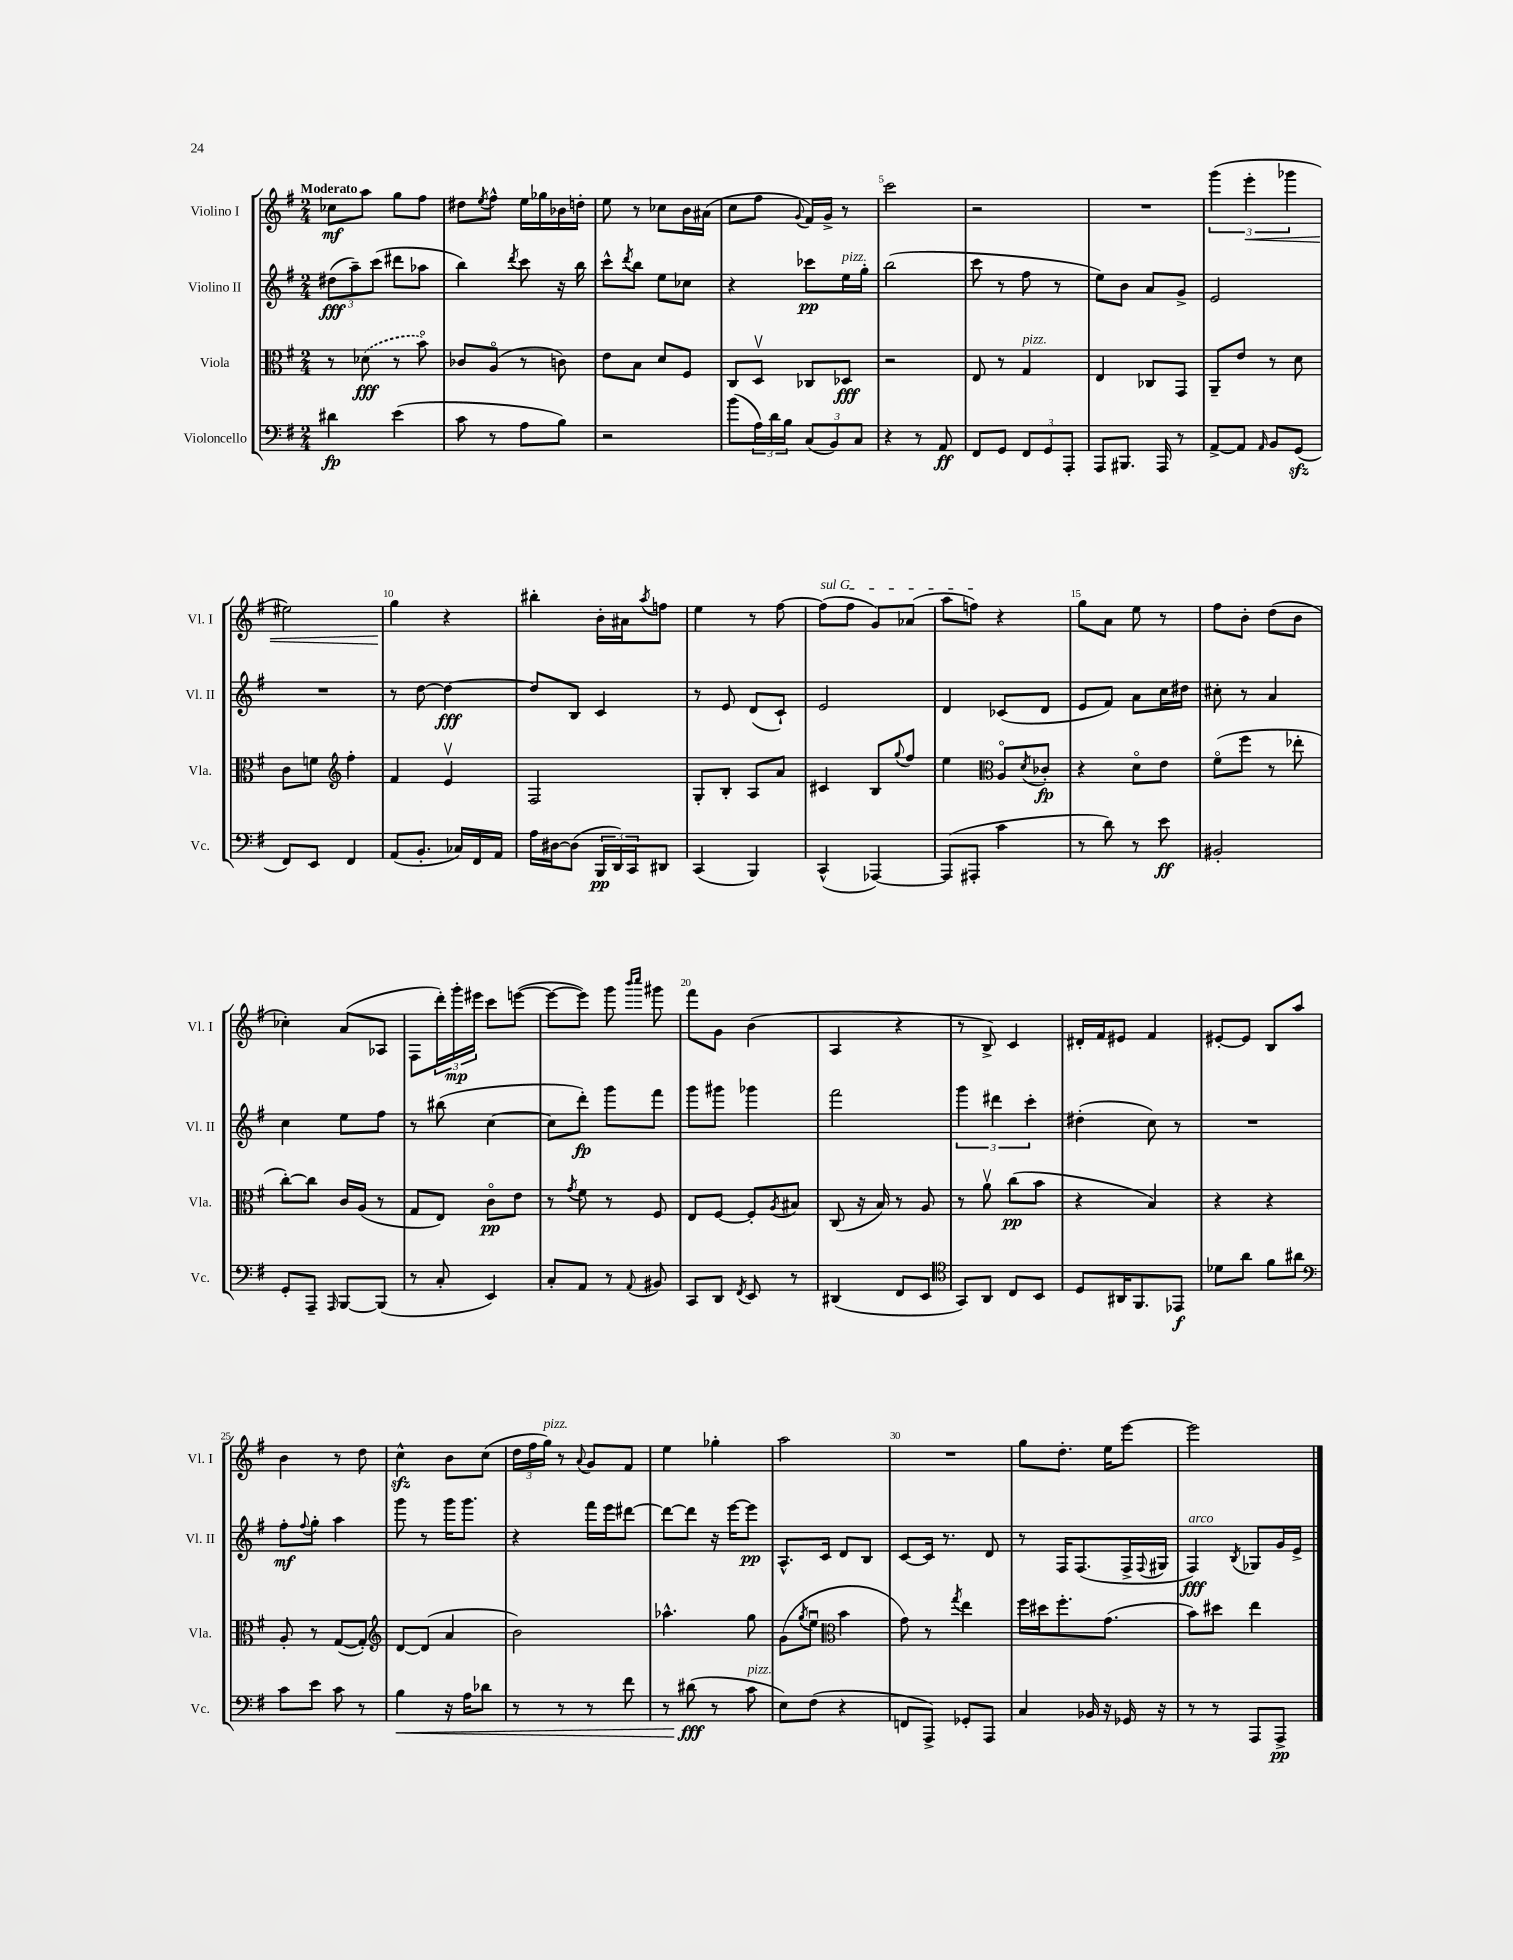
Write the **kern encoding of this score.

**kern	**dynam	**kern	**dynam	**kern	**dynam	**kern	**dynam
*part4	*part4	*part3	*part3	*part2	*part2	*part1	*part1
*staff4	*staff4	*staff3	*staff3	*staff2	*staff2	*staff1	*staff1
*I"Violoncello	*	*I"Viola	*	*I"Violino II	*	*I"Violino I	*
*I'Vc.	*	*I'Vla.	*	*I'Vl. II	*	*I'Vl. I	*
*clefF4	*	*clefC3	*	*clefG2	*	*clefG2	*
*k[f#]	*	*k[f#]	*	*k[f#]	*	*k[f#]	*
*M2/4	*	*M2/4	*	*M2/4	*	*M2/4	*
=1	=1	=1	=1	=1	=1	=1	=1
!	!	!	!	!	!	!LO:TX:a:B:t=Moderato	!
4d#X\	fp	8r	.	(12dd#X\L	fff	8cc-X\L	mf
.	.	.	.	12aa~\)	.	.	.
.	.	(8d-X\	fff	.	.	8aa\J	.
.	.	.	.	(12ccc\J	.	.	.
(4e\	.	8r	.	8ddd#X\L	.	8gg\L	.
.	.	8b\)	.	8aa-X\J	.	8ff#\J	.
=2	=2	=2	=2	=2	=2	=2	=2
8c\	.	8c-X/L	.	4bb\)	.	8dd#X\L	.
.	.	.	.	.	.	8qee/	.
8r	.	(8A/J	.	.	.	8ff#^^\J	.
.	.	.	.	8qddd/	.	.	.
8A\L	.	8r	.	8ccc\	.	16ee\LL	.
.	.	.	.	.	.	16gg-X\	.
8B\J)	.	8cn\)	.	16r	.	16b-X\	.
.	.	.	.	16bb\	.	16ddn'\JJ	.
=3	=3	=3	=3	=3	=3	=3	=3
2r	.	8e\L	.	8ccc^^\L	.	8ee\	.
.	.	.	.	8qddd/	.	.	.
.	.	8B\J	.	8bb\J	.	8r	.
.	.	8d/L	.	8ee\L	.	8cc-X\L	.
.	.	8F#/J	.	8cc-X\J	.	16b\L	.
.	.	.	.	.	.	(16a#X\JJ	.
=4	=4	=4	=4	=4	=4	=4	=4
(8b\L	.	8C/L	.	4r	.	8cc\L	.
24A\L)	.	8Dv/J	.	.	.	8ff#\J	.
24d\	.	.	.	.	.	.	.
24B\JJ	.	.	.	.	.	.	.
.	.	.	.	.	.	8qqg/	.
(12C/L	.	8C-X/L	.	8ccc-X\L	pp	16f#/LL)	.
.	.	.	.	.	.	16g^/JJ	.
12BB/)	.	.	.	.	.	.	.
!	!	!	!	!LO:TX:a:i:t=pizz.	!	!	!
.	.	8D-X/J	fff	16ee\L	.	8r	.
12C/J	.	.	.	.	.	.	.
.	.	.	.	16gg'\JJ	.	.	.
=5	=5	=5	=5	=5	=5	=5	=5
4r	.	2r	.	(2bb\	.	2ccc\	.
8r	.	.	.	.	.	.	.
8AA/	ff	.	.	.	.	.	.
=6	=6	=6	=6	=6	=6	=6	=6
8FF#/L	.	8E/	.	8ccc\	.	2r	.
8GG/J	.	8r	.	8r	.	.	.
!	!	!LO:TX:a:i:t=pizz.	!	!	!	!	!
12FF#/L	.	4G/	.	8ff#\	.	.	.
12GG/	.	.	.	.	.	.	.
.	.	.	.	8r	.	.	.
12AAA'/J	.	.	.	.	.	.	.
=7	=7	=7	=7	=7	=7	=7	=7
8AAA/L	.	4E/	.	8ee\L)	.	2r	.
8.BBB#X/J	.	.	.	8b\J	.	.	.
.	.	8C-X/L	.	8a/L	.	.	.
16AAA/	.	.	.	.	.	.	.
8r	.	8GG/J	.	8g^/J	.	.	.
=8	=8	=8	=8	=8	=8	=8	=8
[8AA^/L	.	8AA~/L	.	2e/	.	(6ggg\	.
8AA/J]	.	8e/J	.	.	.	.	.
!	!	!	!	!	!	!	!LO:HP:b
.	.	.	.	.	.	6eee'\	<
16qqAA/	.	.	.	.	.	.	.
8BB/L	.	8r	.	.	.	.	.
.	.	.	.	.	.	6ggg-X\	.
(8GGzz/J	.	8d\	.	.	.	.	.
!!LO:LB:g=z
=9	=9	=9	=9	=9	=9	=9	=9
8FF#/L)	.	8c\L	.	2r	.	2ee#X\)	.
8EE/J	.	8fn\J	.	.	.	.	.
*	*	*clefG2	*	*	*	*	*
4FF#/	.	4ff#'\	.	.	.	.	.
=10	=10	=10	=10	=10	=10	=10	=10
(8AA/L	.	4f#/	.	8r	.	4gg\	.
8.BB'/J	.	.	.	[8dd\	.	.	.
.	.	4ev/	.	4dd\_	fff	4r	[
16C-X/LL)	.	.	.	.	.	.	.
16FF#/	.	.	.	.	.	.	.
16AA/JJ	.	.	.	.	.	.	.
=11	=11	=11	=11	=11	=11	=11	=11
16A\LL	.	2F#/	.	8dd/L]	.	4bb#X'\	.
[16D#X\J	.	.	.	.	.	.	.
(8D#\J]	.	.	.	8B/J	.	.	.
24BBB/LL	pp	.	.	4c/	.	16b'\LL	.
24DD/)	.	.	.	.	.	.	.
.	.	.	.	.	.	16a#X\J	.
24CC/J	.	.	.	.	.	.	.
.	.	.	.	.	.	8qaa/	.
8DD#X/J	.	.	.	.	.	8ffn\J	.
=12	=12	=12	=12	=12	=12	=12	=12
(4CC/	.	8G'/L	.	8r	.	4ee\	.
.	.	8B'/J	.	8e/	.	.	.
4BBB/)	.	8A/L	.	(8d/L	.	8r	.
.	.	8a/J	.	8c`/J)	.	[8ff#\	.
=13	=13	=13	=13	=13	=13	=13	=13
!	!	!	!	!	!	!LO:TX:a:i:t=sul G	!
(4CC^^/	.	4c#X/	.	2e/	.	(8ff#\L]	.
.	.	.	.	.	.	8ff#\J	.
[4AAA-X/)	.	8B/L	.	.	.	8g/L)	.
.	.	8qqgg/	.	.	.	.	.
.	.	8ff#/J	.	.	.	(8a-X/J	.
=14	=14	=14	=14	=14	=14	=14	=14
(8AAA-/L]	.	4ee\	.	4d/	.	8aa\L	.
8AAA#X'/J	.	.	.	.	.	8ffn\J)	.
*	*	*clefC3	*	*	*	*	*
4c\	.	8A/L	.	(8c-X/L	.	4r	.
.	.	8qd/	.	.	.	.	.
.	.	8c-X'/J	fp	8d/J	.	.	.
=15	=15	=15	=15	=15	=15	=15	=15
8r	.	4r	.	8e/L	.	8gg\L	.
8d\)	.	.	.	8f#/J)	.	8a\J	.
8r	.	8d\L	.	8a\L	.	8ee\	.
8e\	ff	8e\J	.	16cc\L	.	8r	.
.	.	.	.	16dd#X\JJ	.	.	.
=16	=16	=16	=16	=16	=16	=16	=16
2BB#X'/	.	(8f#\L	.	8cc#X'\	.	8ff#\L	.
.	.	8ff#\J	.	8r	.	8b'\J	.
.	.	8r	.	4a/	.	(8dd\L	.
.	.	8ee-X'\	.	.	.	8b\J	.
!!LO:LB:g=z
=17	=17	=17	=17	=17	=17	=17	=17
8GG'/L	.	[8cc'\L)	.	4cc\	.	4cc-X'\)	.
8AAA~/J	.	8cc\J]	.	.	.	.	.
16qqAAA/	.	.	.	.	.	.	.
[8BBB/L	.	16c/LL	.	8ee\L	.	(8a/L	.
.	.	(16A/JJ	.	.	.	.	.
(8BBB/J]	.	8r	.	8ff#\J	.	8A-X/J	.
=18	=18	=18	=18	=18	=18	=18	=18
8r	.	8G/L	.	8r	.	8F#\L	.
8C'/	.	8E/J)	.	(8bb#X\	.	24ddd'\L)	.
.	.	.	.	.	.	24ggg'\	mp
.	.	.	.	.	.	24eee#X\JJ	.
4EE/)	.	8c\L	pp	[4cc\	.	8ccc\L	.
.	.	8e\J	.	.	.	([8eeen\J	.
=19	=19	=19	=19	=19	=19	=19	=19
8C'/L	.	8r	.	8cc\L]	.	8eee\L_	.
.	.	8qg/	.	.	.	.	.
8AA/J	.	8f#\	.	8ddd'\J)	fp	8eee\J])	.
8r	.	8r	.	8ggg\L	.	8ggg\	.
.	.	.	.	.	.	16qqbbb/LL	.
8qqAA/	.	.	.	.	.	16qqcccc/JJ	.
8BB#X/	.	8F#/	.	8fff#\J	.	8ggg#X\	.
=20	=20	=20	=20	=20	=20	=20	=20
8CC/L	.	8E/L	.	8ggg\L	.	8fff#\L	.
8DD/J	.	[8F#/J	.	8ggg#X\J	.	8g\J	.
8qFF#/	.	.	.	.	.	.	.
8EE/	.	8F#'/L]	.	4ggg-X\	.	(4b\	.
.	.	8qA/	.	.	.	.	.
8r	.	8B#X/J	.	.	.	.	.
=21	=21	=21	=21	=21	=21	=21	=21
(4DD#X/	.	(8C/	.	2fff#\	.	4A/	.
.	.	16r	.	.	.	.	.
.	.	16B/)	.	.	.	.	.
8FF#/L	.	8r	.	.	.	4r	.
8EE/J	.	8A/	.	.	.	.	.
=22	=22	=22	=22	=22	=22	=22	=22
*clefC4	*	*	*	*	*	*	*
8GG/L)	.	8r	.	6ggg\	.	8r	.
8AA/J	.	8av\	.	.	.	8B^/)	.
.	.	.	.	6ddd#X\	.	.	.
8C/L	.	(8cc\L	pp	.	.	4c/	.
.	.	.	.	6ccc'\	.	.	.
8BB/J	.	8b\J	.	.	.	.	.
=23	=23	=23	=23	=23	=23	=23	=23
8D/L	.	4r	.	(4dd#X'\	.	16d#X'/LL	.
.	.	.	.	.	.	16f#/J	.
16AA#X/K	.	.	.	.	.	8e#X/J	.
8.FF#/	.	.	.	.	.	.	.
.	.	4B/)	.	8cc\)	.	4f#/	.
8EE-X/J	f	.	.	8r	.	.	.
=24	=24	=24	=24	=24	=24	=24	=24
8d-X\L	.	4r	.	2r	.	[8e#X'/L	.
8a\J	.	.	.	.	.	8e#/J]	.
8f#\L	.	4r	.	.	.	8B/L	.
8a#X\J	.	.	.	.	.	8aa/J	.
!!LO:LB:g=z
=25	=25	=25	=25	=25	=25	=25	=25
*clefF4	*	*	*	*	*	*	*
8c\L	.	8A'/	.	8ff#'\L	mf	4b\	.
.	.	.	.	8qqff#/	.	.	.
8e\J	.	8r	.	8gg'\J	.	.	.
8c\	.	([8G/L	.	4aa\	.	8r	.
8r	.	8G'/J])	.	.	.	8dd\	.
=26	=26	=26	=26	=26	=26	=26	=26
*	*	*clefG2	*	*	*	*	*
!	!LO:HP:b	!	!	!	!	!	!
4B\	<	[8d/L	.	8ggg\	.	4cczz^^\	.
.	.	(8d/J]	.	8r	.	.	.
16r	.	4a/	.	16ggg\KL	.	8b\L	.
16A\KL	.	.	.	8.ggg\J	.	.	.
8d-X\J	.	.	.	.	.	(8cc\J	.
=27	=27	=27	=27	=27	=27	=27	=27
8r	.	2b\)	.	4r	.	24dd\LL	.
.	.	.	.	.	.	24ff#\	.
!	!	!	!	!	!	!LO:TX:a:i:t=pizz.	!
.	.	.	.	.	.	24gg\JJ)	.
8r	.	.	.	.	.	8r	.
.	.	.	.	.	.	8qqa/	.
8r	.	.	.	16fff#\LL	.	8g/L	.
.	.	.	.	16eee\J	.	.	.
8f#\	.	.	.	[8ddd#X\J	.	8f#/J	.
=28	=28	=28	=28	=28	=28	=28	=28
8r	.	4.aa-X^^\	.	8ddd#\L_	.	4ee\	.
(8d#X\	fff	.	.	8ddd#\J]	.	.	.
8r	[	.	.	16r	.	4gg-X'\	.
.	.	.	.	[16eee\KL	.	.	.
!LO:TX:a:i:t=pizz.	!	!	!	!	!	!	!
8c\	.	8gg\	.	8eee\J]	pp	.	.
=29	=29	=29	=29	=29	=29	=29	=29
8E\L)	.	(8g\L	.	8.A^^/L	.	2aa\	.
.	.	8qgg/	.	.	.	.	.
(8F#\J	.	8eeu\J	.	.	.	.	.
.	.	.	.	16c/Jk	.	.	.
*	*	*clefC3	*	*	*	*	*
4r	.	4b\	.	8d/L	.	.	.
.	.	.	.	8B/J	.	.	.
=30	=30	=30	=30	=30	=30	=30	=30
8FFn/L	.	8g\)	.	[8c/L	.	2r	.
8AAA^/J)	.	8r	.	16c/Jk]	.	.	.
.	.	.	.	8.r	.	.	.
.	.	8qgg/	.	.	.	.	.
8GG-X'/L	.	4ee\	.	.	.	.	.
8AAA/J	.	.	.	8d/	.	.	.
=31	=31	=31	=31	=31	=31	=31	=31
4C/	.	16ff#\LL	.	8r	.	8gg\L	.
.	.	16dd#X\J	.	.	.	.	.
.	.	8.ff#'\	.	16F#/KL	.	8.dd'\J	.
.	.	.	.	(8.F#/	.	.	.
16BB-X/	.	.	.	.	.	.	.
16r	.	(8.g\J	.	.	.	16ee\KL	.
16GG-X/	.	.	.	16F#^/L	.	[8eee\J	.
.	.	.	.	8qqF#/	.	.	.
16r	.	.	.	16G#X/JJ	.	.	.
=32	=32	=32	=32	=32	=32	=32	=32
!	!	!	!	!LO:TX:a:i:t=arco	!	!	!
8r	.	8b\L)	.	4F#/)	fff	2eee\]	.
8r	.	8dd#X\J	.	.	.	.	.
.	.	.	.	8qB/	.	.	.
8AAA/L	.	4ee\	.	8G-X/L	.	.	.
8AAA^/J	pp	.	.	16g/L	.	.	.
.	.	.	.	16e^/JJ	.	.	.
==	==	==	==	==	==	==	==
*-	*-	*-	*-	*-	*-	*-	*-
